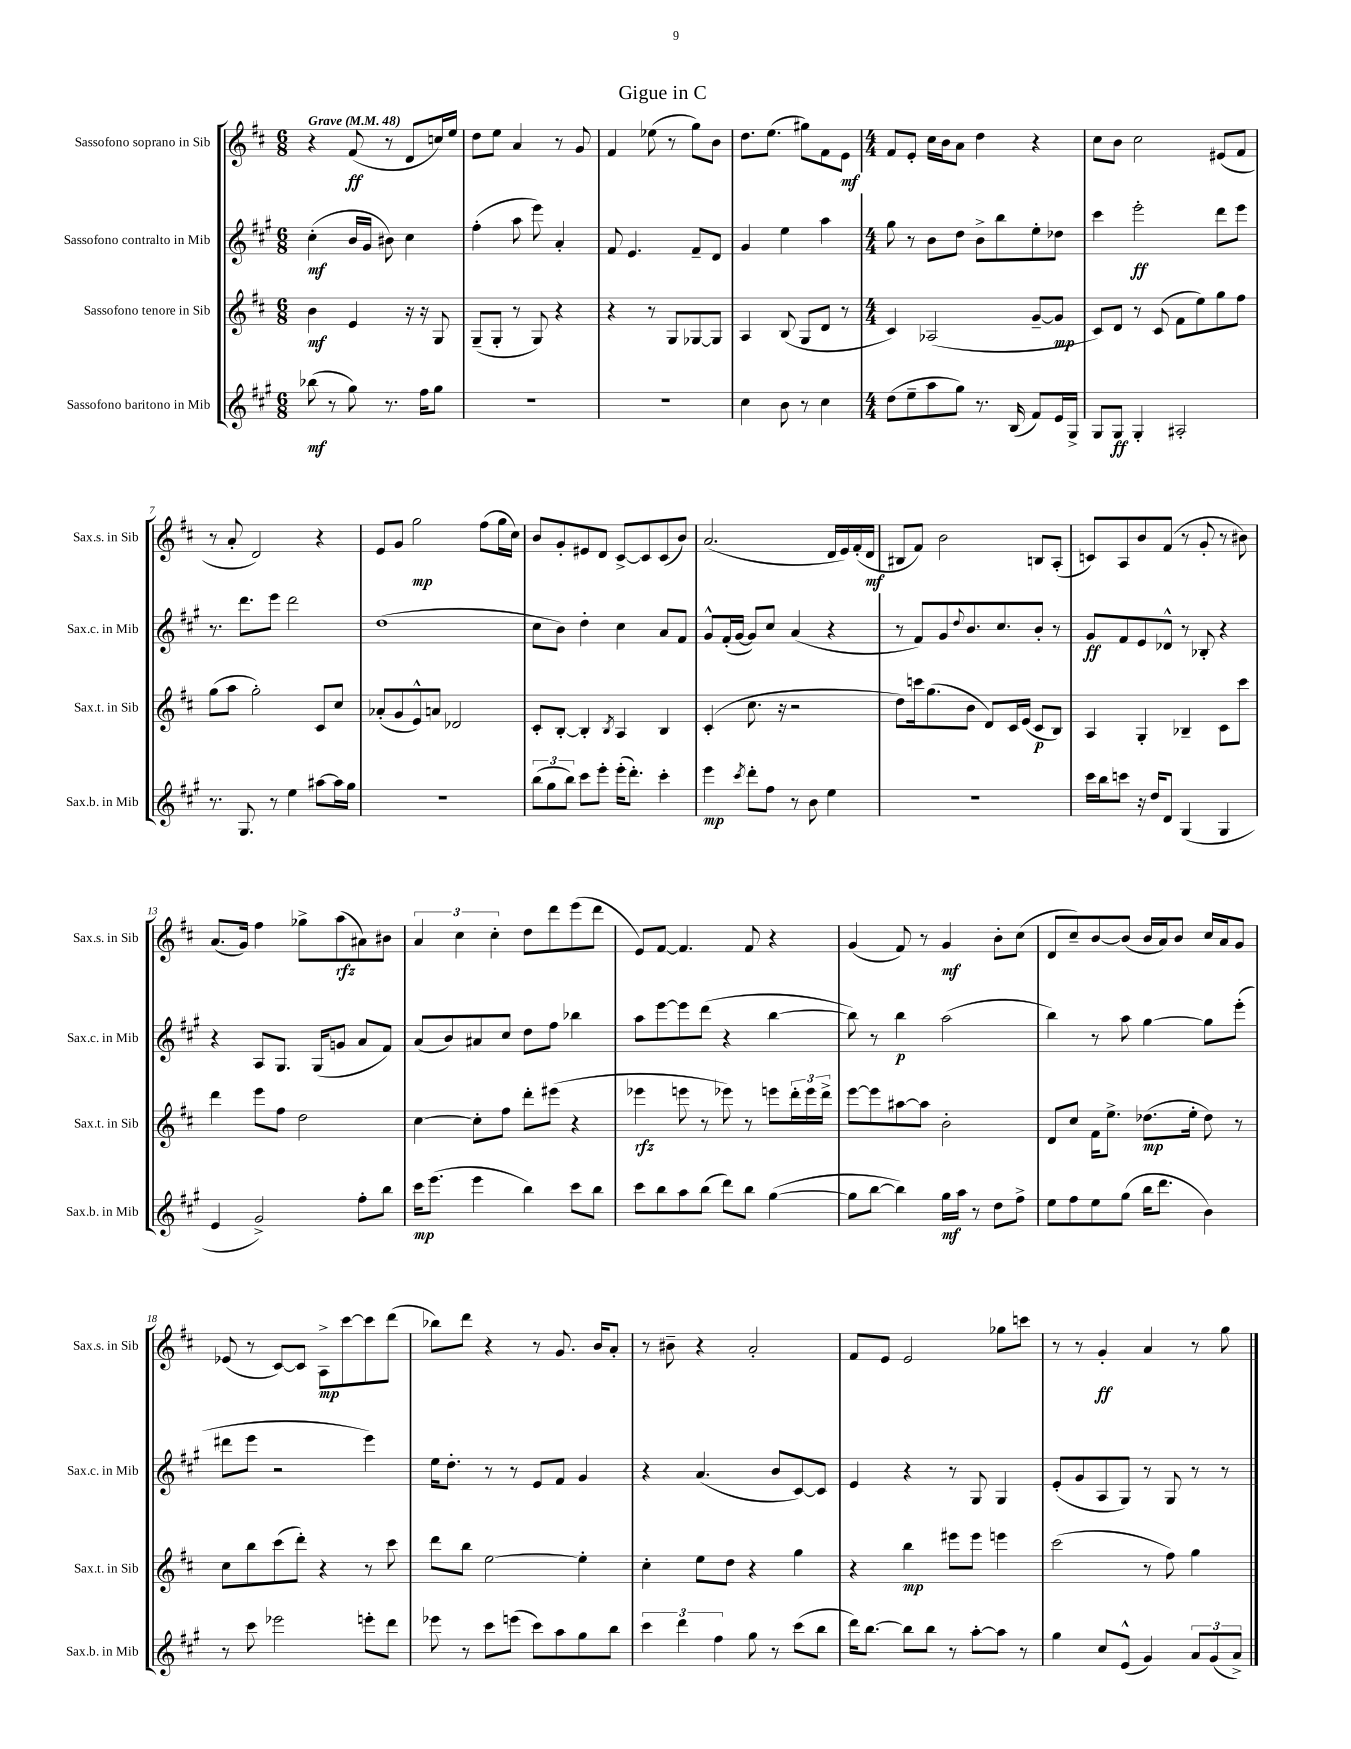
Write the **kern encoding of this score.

**kern	**dynam	**kern	**dynam	**kern	**dynam	**kern	**dynam
*part4	*part4	*part3	*part3	*part2	*part2	*part1	*part1
*staff4	*staff4	*staff3	*staff3	*staff2	*staff2	*staff1	*staff1
*I"Sassofono baritono in Mib	*	*I"Sassofono tenore in Sib	*	*I"Sassofono contralto in Mib	*	*I"Sassofono soprano in Sib	*
*I'Sax.b. in Mib	*	*I'Sax.t. in Sib	*	*I'Sax.c. in Mib	*	*I'Sax.s. in Sib	*
*clefG2	*	*clefG2	*	*clefG2	*	*clefG2	*
*k[f#c#g#]	*	*k[f#c#]	*	*k[f#c#g#]	*	*k[f#c#]	*
*M6/8	*	*M6/8	*	*M6/8	*	*M6/8	*
*MM48	*	*MM48	*	*MM48	*	*MM48	*
=1	=1	=1	=1	=1	=1	=1	=1
!	!	!	!	!	!	!LO:TX:a:B:t=Grave	!
(8bb-X\	mf	4b\	mf	(4cc#'\	mf	4r	.
8r	.	.	.	.	.	.	.
8gg#\)	.	4e/	.	16b/LL	.	(8f#/	ff
.	.	.	.	16g#/JJ	.	.	.
8.r	.	.	.	8b#X\)	.	8r	.
.	.	16r	.	4cc#\	.	8d/L	.
16ff#\KL	.	16r	.	.	.	.	.
8gg#\J	.	8G/	.	.	.	16ccn/L)	.
.	.	.	.	.	.	16ee/JJ	.
=2	=2	=2	=2	=2	=2	=2	=2
2.r	.	(8G~/L	.	(4ff#'\	.	8dd\L	.
.	.	8G'/J	.	.	.	8ee\J	.
.	.	8r	.	8aa\	.	4a/	.
.	.	8G/)	.	8eee\)	.	.	.
.	.	4r	.	4a'/	.	8r	.
.	.	.	.	.	.	8g/	.
=3	=3	=3	=3	=3	=3	=3	=3
2.r	.	4r	.	8f#/	.	4f#/	.
.	.	.	.	4.e/	.	.	.
.	.	8r	.	.	.	(8ee-X\	.
.	.	8G/L	.	.	.	8r	.
.	.	[8G-X/	.	8f#~/L	.	8gg\L)	.
.	.	8G-/J]	.	8d/J	.	8b\J	.
=4	=4	=4	=4	=4	=4	=4	=4
4cc#\	.	4A/	.	4g#/	.	8.dd\L	.
.	.	.	.	.	.	(8.ee\J	.
8b\	.	(8B/	.	4ee\	.	.	.
8r	.	8G/L	.	.	.	8gg#X\L)	.
4cc#\	.	8d/J	.	4aa\	.	8f#\	.
.	.	8r	.	.	.	8e\J	mf
=5	=5	=5	=5	=5	=5	=5	=5
*M4/4	*	*M4/4	*	*M4/4	*	*M4/4	*
(8dd\L	.	4c#/)	.	8gg#\	.	8f#/L	.
8ee~\	.	.	.	8r	.	8e'/J	.
8aa\	.	(2A-X/	.	8b\L	.	16cc#\LL	.
.	.	.	.	.	.	16b\J	.
8gg#\J)	.	.	.	8dd\J	.	8a\J	.
8.r	.	.	.	8b^\L	.	4dd\	.
.	.	.	.	8bb\	.	.	.
(16B/	.	.	.	.	.	.	.
8f#/L)	.	[8g~/L	.	8ee'\	.	4r	.
16e/L	.	8g/J]	mp	8dd-X\J	.	.	.
16G#^/JJ	.	.	.	.	.	.	.
=6	=6	=6	=6	=6	=6	=6	=6
8G#/L	.	8c#/L)	.	4ccc#\	.	8cc#\L	.
8G#/J	ff	8d/J	.	.	.	8b\J	.
4G#'/	.	8r	.	2eee'\	ff	2cc#\	.
.	.	(8c#/	.	.	.	.	.
2A#X'/	.	8f#\L	.	.	.	.	.
.	.	8ee\)	.	.	.	.	.
.	.	8gg\	.	8ddd\L	.	(8e#X/L	.
.	.	8ff#\J	.	8eee\J	.	8f#/J	.
!!LO:LB:g=z
=7	=7	=7	=7	=7	=7	=7	=7
8.r	.	(8gg\L	.	8.r	.	8r	.
.	.	8aa\J	.	.	.	8a'/	.
8.G#/	.	.	.	8.ddd\L	.	.	.
.	.	2gg'\)	.	.	.	2d/)	.
8r	.	.	.	8eee\J	.	.	.
4ee\	.	.	.	2ddd\	.	.	.
[8aa#X\L	.	8c#/L	.	.	.	4r	.
16aa#\L]	.	8cc#/J	.	.	.	.	.
16gg#\JJ	.	.	.	.	.	.	.
=8	=8	=8	=8	=8	=8	=8	=8
1r	.	(8a-X'/L	.	(1dd	.	8e/L	.
.	.	8g/	.	.	.	8g/J	.
.	.	8e^^/)	.	.	.	2gg\	mp
.	.	8an/J	.	.	.	.	.
.	.	2d-X/	.	.	.	.	.
.	.	.	.	.	.	(8ff#\L	.
.	.	.	.	.	.	16gg\L	.
.	.	.	.	.	.	16cc#\JJ)	.
=9	=9	=9	=9	=9	=9	=9	=9
(12bb\L	.	8c#'/L	.	8cc#\L	.	8b/L	.
12gg#\	.	.	.	.	.	.	.
.	.	[8B'/J	.	8b\J)	.	8g'/	.
12bb\J)	.	.	.	.	.	.	.
8ccc#\L	.	4B'/]	.	4dd'\	.	8e#X/	.
8eee'\J	.	.	.	.	.	8d/J	.
.	.	8qB/	.	.	.	.	.
(16eee'\KL	.	4A/	.	4cc#\	.	[8c#^/L	.
8.ddd'\J)	.	.	.	.	.	.	.
.	.	.	.	.	.	8c#/]	.
4ccc#'\	.	4B/	.	8a/L	.	(8c#/	.
.	.	.	.	8f#/J	.	8b/J)	.
=10	=10	=10	=10	=10	=10	=10	=10
4eee\	mp	(4c#'/	.	8g#^^/L	.	(2.a/	.
.	.	.	.	(16f#'/L	.	.	.
.	.	.	.	[16g#/JJ	.	.	.
8qccc#/	.	.	.	.	.	.	.
8ddd'\L	.	8.cc#\	.	8g#/L])	.	.	.
8ff#\J	.	.	.	8cc#/J	.	.	.
.	.	16r	.	.	.	.	.
8r	.	2r	.	(4a/	.	.	.
8b\	.	.	.	.	.	.	.
4ee\	.	.	.	4r	.	16d/LL	.
.	.	.	.	.	.	16e/)	.
.	.	.	.	.	.	(16f#'/	.
.	.	.	.	.	.	16d/JJ	mf
=11	=11	=11	=11	=11	=11	=11	=11
1r	.	8dd\L)	.	8r	.	8B#X/L	.
.	.	16cccn\k	.	8f#/L)	.	8f#/J)	.
.	.	(8.gg\	.	.	.	.	.
.	.	.	.	8g#/	.	2b\	.
.	.	.	.	8qqdd/	.	.	.
.	.	8b\J	.	8.b/	.	.	.
.	.	8d/L)	.	.	.	.	.
.	.	.	.	8.cc#/	.	.	.
.	.	16c#/L	.	.	.	.	.
.	.	(16e/JJ	.	.	.	.	.
.	.	8c#/L	p	8b'/J	.	8Bn/L	.
.	.	8B/J)	.	8r	.	(8A'/J	.
=12	=12	=12	=12	=12	=12	=12	=12
16ccc#\LL	.	4A/	.	8g#/L	ff	8cn/L)	.
16bb\J	.	.	.	.	.	.	.
8cccn\J	.	.	.	8f#/	.	8A/	.
16r	.	4G'/	.	8e/	.	8b/	.
16dd/KL	.	.	.	.	.	.	.
8d/J	.	.	.	8d-X^^/J	.	(8f#/J	.
(4G#/	.	4B-X~/	.	8r	.	8r	.
.	.	.	.	8B-X'/	.	8g'/	.
4G#/	.	8c#\L	.	4r	.	8r	.
.	.	8ccc#\J	.	.	.	8b#X\)	.
!!LO:LB:g=z
=13	=13	=13	=13	=13	=13	=13	=13
4e/	.	4ddd\	.	4r	.	(8.a/L	.
.	.	.	.	.	.	16g/Jk)	.
2g#^/)	.	8eee\L	.	8A/L	.	4ff#\	.
.	.	8ff#\J	.	8.G#/J	.	.	.
.	.	2dd\	.	.	.	8gg-X^\L	.
.	.	.	.	(16G#/KL	.	.	.
.	.	.	.	8gn/J	.	(8aa\	rfz
8ff#'\L	.	.	.	8a/L	.	8a#X\)	.
8bb\J	.	.	.	8f#/J)	.	8b#X\J	.
=14	=14	=14	=14	=14	=14	=14	=14
16ccc#\KL	mp	[4cc#\	.	(8a/L	.	6a/	.
(8.eee\J	.	.	.	.	.	.	.
.	.	.	.	8b/)	.	.	.
.	.	.	.	.	.	6cc#\	.
4eee\	.	8cc#'\L]	.	8a#X/	.	.	.
.	.	.	.	.	.	6cc#'\	.
.	.	8ff#\J	.	8cc#/J	.	.	.
4bb\)	.	8ddd'\L	.	8dd\L	.	8dd\L	.
.	.	(8eee#X\J	.	8ff#\J	.	8ddd\	.
8ccc#\L	.	4r	.	4bb-X\	.	(8eee\	.
8bb\J	.	.	.	.	.	8ddd\J	.
=15	=15	=15	=15	=15	=15	=15	=15
8ccc#\L	.	4eee-X\	rfz	8aa\L	.	8e/L)	.
8bb\	.	.	.	[8eee\	.	[8f#/J	.
8aa\	.	8eeen\	.	8eee\]	.	4.f#/]	.
(8bb\J	.	8r	.	(8ddd\J	.	.	.
8ddd\L)	.	8eee-X\)	.	4r	.	.	.
8bb\J	.	8r	.	.	.	8f#/	.
([4gg#\	.	8eeen\L	.	[4bb\	.	4r	.
.	.	24ddd'\L	.	.	.	.	.
.	.	24eee\	.	.	.	.	.
.	.	24ddd^\JJ	.	.	.	.	.
=16	=16	=16	=16	=16	=16	=16	=16
8gg#\L]	.	[8eee\L	.	8bb\])	.	(4g/	.
[8bb\J	.	8eee\]	.	8r	.	.	.
4bb\])	.	[8aa#X\	.	4bb\	p	8f#/)	.
.	.	8aa#\J]	.	.	.	8r	.
16gg#\LL	mf	2b'\	.	(2aa\	.	4g/	mf
16aa\JJ	.	.	.	.	.	.	.
8r	.	.	.	.	.	.	.
8dd\L	.	.	.	.	.	8b'\L	.
8ff#^\J	.	.	.	.	.	(8cc#\J	.
=17	=17	=17	=17	=17	=17	=17	=17
8ee\L	.	8d/L	.	4bb\)	.	8d/L	.
8ff#\	.	8cc#/J	.	.	.	8cc#~/)	.
8ee\	.	16f#\KL	.	8r	.	[8b/	.
.	.	8.ee^\J	.	.	.	.	.
(8gg#\J	.	.	.	8aa\	.	(8b/J]	.
16bb\KL	.	(8.dd-X\L	mp	[4gg#\	.	16b/LL	.
8.ddd\J	.	.	.	.	.	16a/J)	.
.	.	.	.	.	.	8b/J	.
.	.	16ee'\Jk	.	.	.	.	.
4b\)	.	8dd-\)	.	8gg#\L]	.	16cc#/LL	.
.	.	.	.	.	.	16a/J	.
.	.	8r	.	(8eee'\J	.	8g/J	.
!!LO:LB:g=z
=18	=18	=18	=18	=18	=18	=18	=18
8r	.	8cc#\L	.	8ddd#X\L	.	(8e-X/	.
8ccc#\	.	8bb\	.	8eee\J	.	8r	.
2eee-X\	.	(8ccc#\	.	2r	.	[8c#/L)	.
.	.	8ddd'\J)	.	.	.	8c#/J]	.
.	.	4r	.	.	.	8A^\L	mp
.	.	.	.	.	.	[8ccc#\	.
8eeen'\L	.	8r	.	4eee\)	.	8ccc#\]	.
8ddd\J	.	8ccc#\	.	.	.	(8ddd\J	.
=19	=19	=19	=19	=19	=19	=19	=19
8eee-X\	.	8ddd\L	.	16ee\KL	.	8bb-X\L)	.
.	.	.	.	8.dd'\J	.	.	.
8r	.	8bb\J	.	.	.	8ddd\J	.
8ccc#\L	.	[2ee\	.	8r	.	4r	.
(8eeen\J	.	.	.	8r	.	.	.
8ccc#\L)	.	.	.	8e/L	.	8r	.
8aa\	.	.	.	8f#/J	.	8.g/	.
8gg#\	.	4ee'\]	.	4g#/	.	.	.
.	.	.	.	.	.	16b/KL	.
8bb\J	.	.	.	.	.	8a'/J	.
=20	=20	=20	=20	=20	=20	=20	=20
6ccc#\	.	4cc#'\	.	4r	.	8r	.
.	.	.	.	.	.	8b#X~\	.
6ddd\	.	.	.	.	.	.	.
.	.	8ee\L	.	(4.a/	.	4r	.
6ff#\	.	.	.	.	.	.	.
.	.	8dd\J	.	.	.	.	.
8gg#\	.	4r	.	.	.	2a'/	.
8r	.	.	.	8b/L	.	.	.
(8ccc#\L	.	4gg\	.	[8c#/)	.	.	.
8bb\J	.	.	.	8c#/J]	.	.	.
=21	=21	=21	=21	=21	=21	=21	=21
16ddd\KL)	.	4r	.	4e/	.	8f#/L	.
[8.bb\J	.	.	.	.	.	.	.
.	.	.	.	.	.	8e/J	.
8bb\L]	.	4bb\	mp	4r	.	2e/	.
8bb\J	.	.	.	.	.	.	.
8r	.	8eee#X\L	.	8r	.	.	.
[8aa'\L	.	8eee#\J	.	8G#/	.	.	.
8aa\J]	.	4eeen\	.	4G#/	.	8gg-X\L	.
8r	.	.	.	.	.	8cccn\J	.
=22	=22	=22	=22	=22	=22	=22	=22
4gg#\	.	(2ccc#\	.	(8e'/L	.	8r	.
.	.	.	.	8g#/	.	8r	.
8cc#/L	.	.	.	8A/	.	4g'/	ff
(8e^^/J	.	.	.	8G#/J)	.	.	.
4g#/)	.	8r	.	8r	.	4a/	.
.	.	8ff#\)	.	8G#/	.	.	.
12a/L	.	4gg\	.	8r	.	8r	.
(12g#/	.	.	.	.	.	.	.
.	.	.	.	8r	.	8gg\	.
12a^/J)	.	.	.	.	.	.	.
==	==	==	==	==	==	==	==
*-	*-	*-	*-	*-	*-	*-	*-
